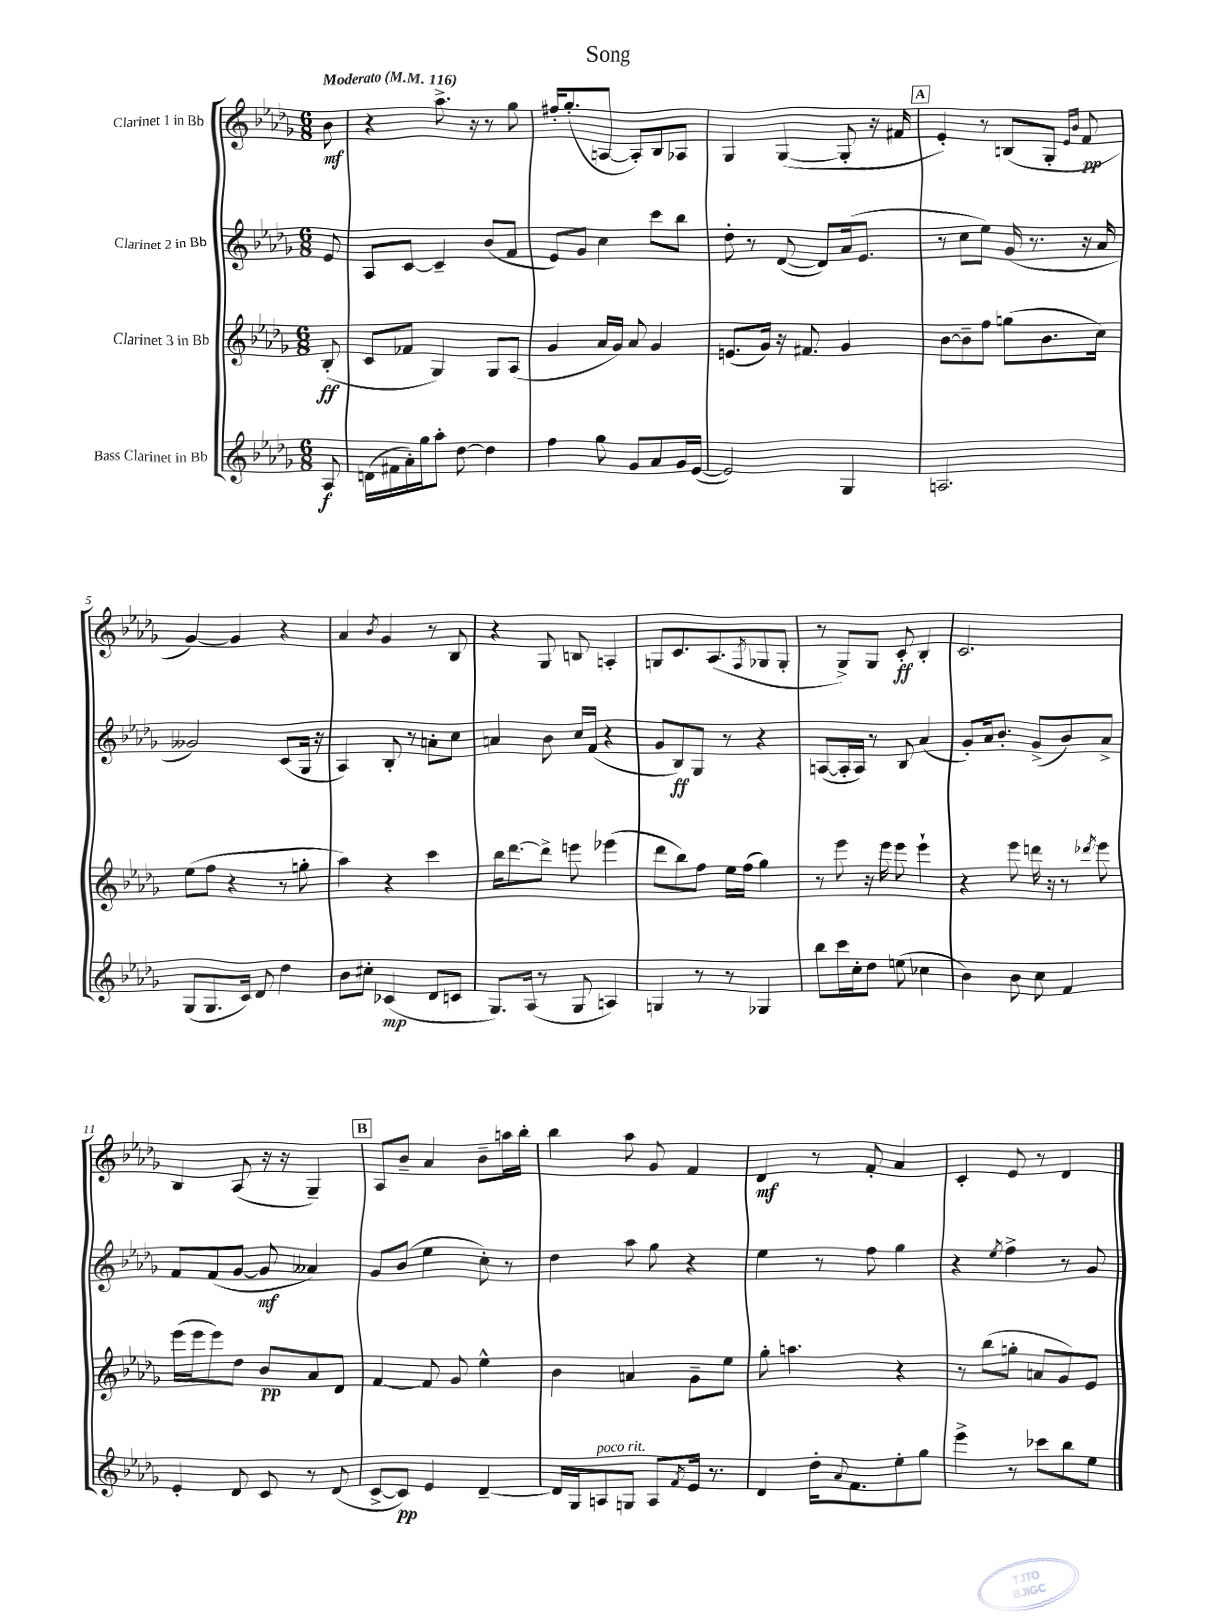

**kern	**dynam	**kern	**dynam	**kern	**dynam	**kern	**dynam
*part4	*part4	*part3	*part3	*part2	*part2	*part1	*part1
*staff4	*staff4	*staff3	*staff3	*staff2	*staff2	*staff1	*staff1
*I"Bass Clarinet in Bb	*	*I"Clarinet 3 in Bb	*	*I"Clarinet 2 in Bb	*	*I"Clarinet 1 in Bb	*
*clefG2	*	*clefG2	*	*clefG2	*	*clefG2	*
*k[b-e-a-d-g-]	*	*k[b-e-a-d-g-]	*	*k[b-e-a-d-g-]	*	*k[b-e-a-d-g-]	*
*M6/8	*	*M6/8	*	*M6/8	*	*M6/8	*
*MM116	*	*MM116	*	*MM116	*	*MM116	*
=	=	=	=	=	=	=	=
!	!	!	!	!	!	!LO:TX:a:B:t=Moderato	!
8A-/	f	(8B-'/	ff	8e-/	.	8b-\	mf
=1	=1	=1	=1	=1	=1	=1	=1
(16dn\LL	.	8c/L	.	8A-/L	.	4r	.
16f#X\	.	.	.	.	.	.	.
16a-'\)	.	8f-X/J	.	[8c/J	.	.	.
16gg-\J	.	.	.	.	.	.	.
8aa-'\J	.	4G-/)	.	4c~/]	.	8.aa-^\	.
[8dd-\	.	.	.	.	.	.	.
.	.	.	.	.	.	16r	.
4dd-\]	.	8G-/L	.	(8b-/L	.	8r	.
.	.	(8A-/J	.	8f/J	.	8gg-\	.
=2	=2	=2	=2	=2	=2	=2	=2
4ff\	.	4g-/	.	8e-/L)	.	16ff#X'/KL	.
.	.	.	.	.	.	(8.gg-'/	.
.	.	.	.	8g-/J	.	.	.
8gg-\	.	16a-/LL	.	4cc\	.	[8An/J	.
.	.	16g-/JJ)	.	.	.	.	.
8g-/L	.	8a-/	.	.	.	8A'/L])	.
8a-/	.	4g-/	.	8ccc\L	.	8B-/	.
16g-/L	.	.	.	8bb-\J	.	8A-X/J	.
([16e-/JJ	.	.	.	.	.	.	.
=3	=3	=3	=3	=3	=3	=3	=3
2e-/])	.	(8.en/L	.	8dd-'\	.	4G-/	.
.	.	.	.	8r	.	.	.
.	.	16g-/Jk)	.	.	.	.	.
.	.	16r	.	([8d-/	.	([4G-/	.
.	.	8.f#X/	.	.	.	.	.
.	.	.	.	8d-/L])	.	.	.
4G-/	.	4g-/	.	(16a-/k	.	8G-'/]	.
.	.	.	.	8.e-/J	.	.	.
.	.	.	.	.	.	16r	.
.	.	.	.	.	.	16f#X/	.
!!LO:REH:place=s1:t=A
=4	=4	=4	=4	=4	=4	=4	=4
2.An/	.	[8b-\L	.	8r	.	4e-'/)	.
.	.	8b-~\]	.	8cc\L	.	.	.
.	.	8ff\J	.	8ee-\J)	.	8r	.
.	.	(8ggn\L	.	(16g-/	.	(8Bn/L	.
.	.	.	.	8.r	.	.	.
.	.	8.b-\	.	.	.	8G-'/J	.
.	.	.	.	.	.	16qqe-/LL	.
.	.	.	.	.	.	16qqb-/JJ	.
.	.	.	.	16r	.	8f/	pp
.	.	16cc\Jk)	.	16a-/	.	.	.
!!LO:LB:g=z
=5	=5	=5	=5	=5	=5	=5	=5
(8G-/L	.	(8ee-\L	.	2g--X/)	.	[4g-/)	.
8.G-/	.	8ff\J	.	.	.	.	.
.	.	4r	.	.	.	4g-/]	.
16c/Jk)	.	.	.	.	.	.	.
8d-/	.	.	.	.	.	.	.
4dd-\	.	8r	.	(8c/L	.	4r	.
.	.	8ggn'\	.	16G-/Jk	.	.	.
.	.	.	.	16r	.	.	.
=6	=6	=6	=6	=6	=6	=6	=6
8b-\L	.	4aa-\)	.	4A-/)	.	4a-/	.
8cc#X'\J	.	.	.	.	.	.	.
.	.	.	.	.	.	8qb-/	.
(4c-X/	mp	4r	.	8B-'/	.	4g-/	.
.	.	.	.	8r	.	.	.
8d-/L	.	4ccc\	.	8an'\L	.	8r	.
8cn/J	.	.	.	8cc\J	.	8B-/	.
=7	=7	=7	=7	=7	=7	=7	=7
8.G-/L)	.	16bb-\KL	.	4an/	.	4r	.
.	.	[8.ddd-\	.	.	.	.	.
(16A-/Jk	.	.	.	.	.	.	.
8r	.	8ddd-^\J]	.	8b-\	.	8G-/	.
8G-/	.	8eeen\	.	16cc/LL	.	8Bn/	.
.	.	.	.	(16f/JJ	.	.	.
4An/)	.	(4eee-X\	.	4r	.	4An'/	.
=8	=8	=8	=8	=8	=8	=8	=8
4Gn/	.	8ddd-\L	.	8g-/L	.	8Gn/L	.
.	.	8bb-\)	.	8B-/)	ff	8.c/	.
8r	.	8ff\J	.	8G-/J	.	.	.
.	.	.	.	.	.	(8.A-/	.
8r	.	16ee-\LL	.	8r	.	.	.
.	.	(16ff\JJ	.	.	.	.	.
.	.	.	.	.	.	8qF/	.
4G-X/	.	4gg-\)	.	4r	.	8G-X/	.
.	.	.	.	.	.	8G-'/J	.
=9	=9	=9	=9	=9	=9	=9	=9
8bb-\L	.	8r	.	([8An/L	.	8r	.
16ccc\L	.	8eee-\	.	16A'/L]	.	8G-^/L)	.
16cc'\J	.	.	.	16A/JJ)	.	.	.
8dd-\J	.	16r	.	8r	.	8G-/J	.
.	.	16eee-\	.	.	.	.	.
(8een\	.	8eee-\	.	8B-/	.	8c'/	ff
4cc-X\	.	4eee-`\	.	(4a-/	.	4B-'/	.
=10	=10	=10	=10	=10	=10	=10	=10
4b-\)	.	4r	.	8g-'/L)	.	2.c/	.
.	.	.	.	16a-/k	.	.	.
.	.	.	.	8.b-'/J	.	.	.
8b-\	.	8eee-\	.	.	.	.	.
8cc\	.	16dddn\	.	(8g-^/L	.	.	.
.	.	16r	.	.	.	.	.
4f/	.	8r	.	8b-/)	.	.	.
.	.	8qddd-X/	.	.	.	.	.
.	.	8eee-\	.	8a-^/J	.	.	.
!!LO:LB:g=z
=11	=11	=11	=11	=11	=11	=11	=11
4e-'/	.	(16eee-\LL	.	8f/L	.	4B-/	.
.	.	16eee-\J	.	.	.	.	.
.	.	8eee-\)	.	(8f/	.	.	.
8d-/	.	8dd-\J	.	[8g-/J	.	(8A-/	.
8c/	.	8b-/L	pp	8g-/]	mf	16r	.
.	.	.	.	.	.	16r	.
8r	.	8a-/	.	4a--X/)	.	4G-~/)	.
(8d-/	.	8d-/J	.	.	.	.	.
!!LO:REH:place=s1:t=B
=12	=12	=12	=12	=12	=12	=12	=12
[8c^/L	.	[4f/	.	8g-/L	.	8A-/L	.
8c/J])	pp	.	.	(8b-/J	.	8b-~/J	.
4e-/	.	8f/]	.	4ee-\	.	4a-/	.
.	.	8g-/	.	.	.	.	.
[4d-~/	.	4ee-^^\	.	8cc'\)	.	8b-~\L	.
.	.	.	.	8r	.	16aan\L	.
.	.	.	.	.	.	16bb-'\JJ	.
=13	=13	=13	=13	=13	=13	=13	=13
16d-/LL]	.	4b-\	.	4dd-\	.	4bb-\	.
16G-/J	.	.	.	.	.	.	.
!LO:TX:a:i:t=poco rit.	!	!	!	!	!	!	!
8An/	.	.	.	.	.	.	.
8Gn/J	.	4an/	.	8aa-\	.	8aa-\	.
8A/L	.	.	.	8gg-\	.	8g-/	.
8qf/	.	.	.	.	.	.	.
16e-/Jk	.	8g-~\L	.	4r	.	4f/	.
8.r	.	.	.	.	.	.	.
.	.	8ee-\J	.	.	.	.	.
=14	=14	=14	=14	=14	=14	=14	=14
4d-/	.	8gg-'\	.	4ee-\	.	4d-/	mf
.	.	4.aan\	.	.	.	.	.
16dd-'\KL	.	.	.	8r	.	8r	.
8qqa-/	.	.	.	.	.	.	.
8.f\	.	.	.	.	.	.	.
.	.	.	.	8ff\	.	8f'/	.
8ee-'\	.	4r	.	4gg-\	.	4a-/	.
8gg-\J	.	.	.	.	.	.	.
=15	=15	=15	=15	=15	=15	=15	=15
4eee-^\	.	8r	.	4r	.	4c'/	.
.	.	(8bb-\L	.	.	.	.	.
.	.	.	.	8qee-/	.	.	.
8r	.	8ggn'\J	.	4ff^\	.	8e-/	.
8ccc-X\L	.	8an/L	.	.	.	8r	.
8bb-\	.	8g-/)	.	8r	.	4d-/	.
8ee-\J	.	8e-/J	.	8g-/	.	.	.
==	==	==	==	==	==	==	==
*-	*-	*-	*-	*-	*-	*-	*-
